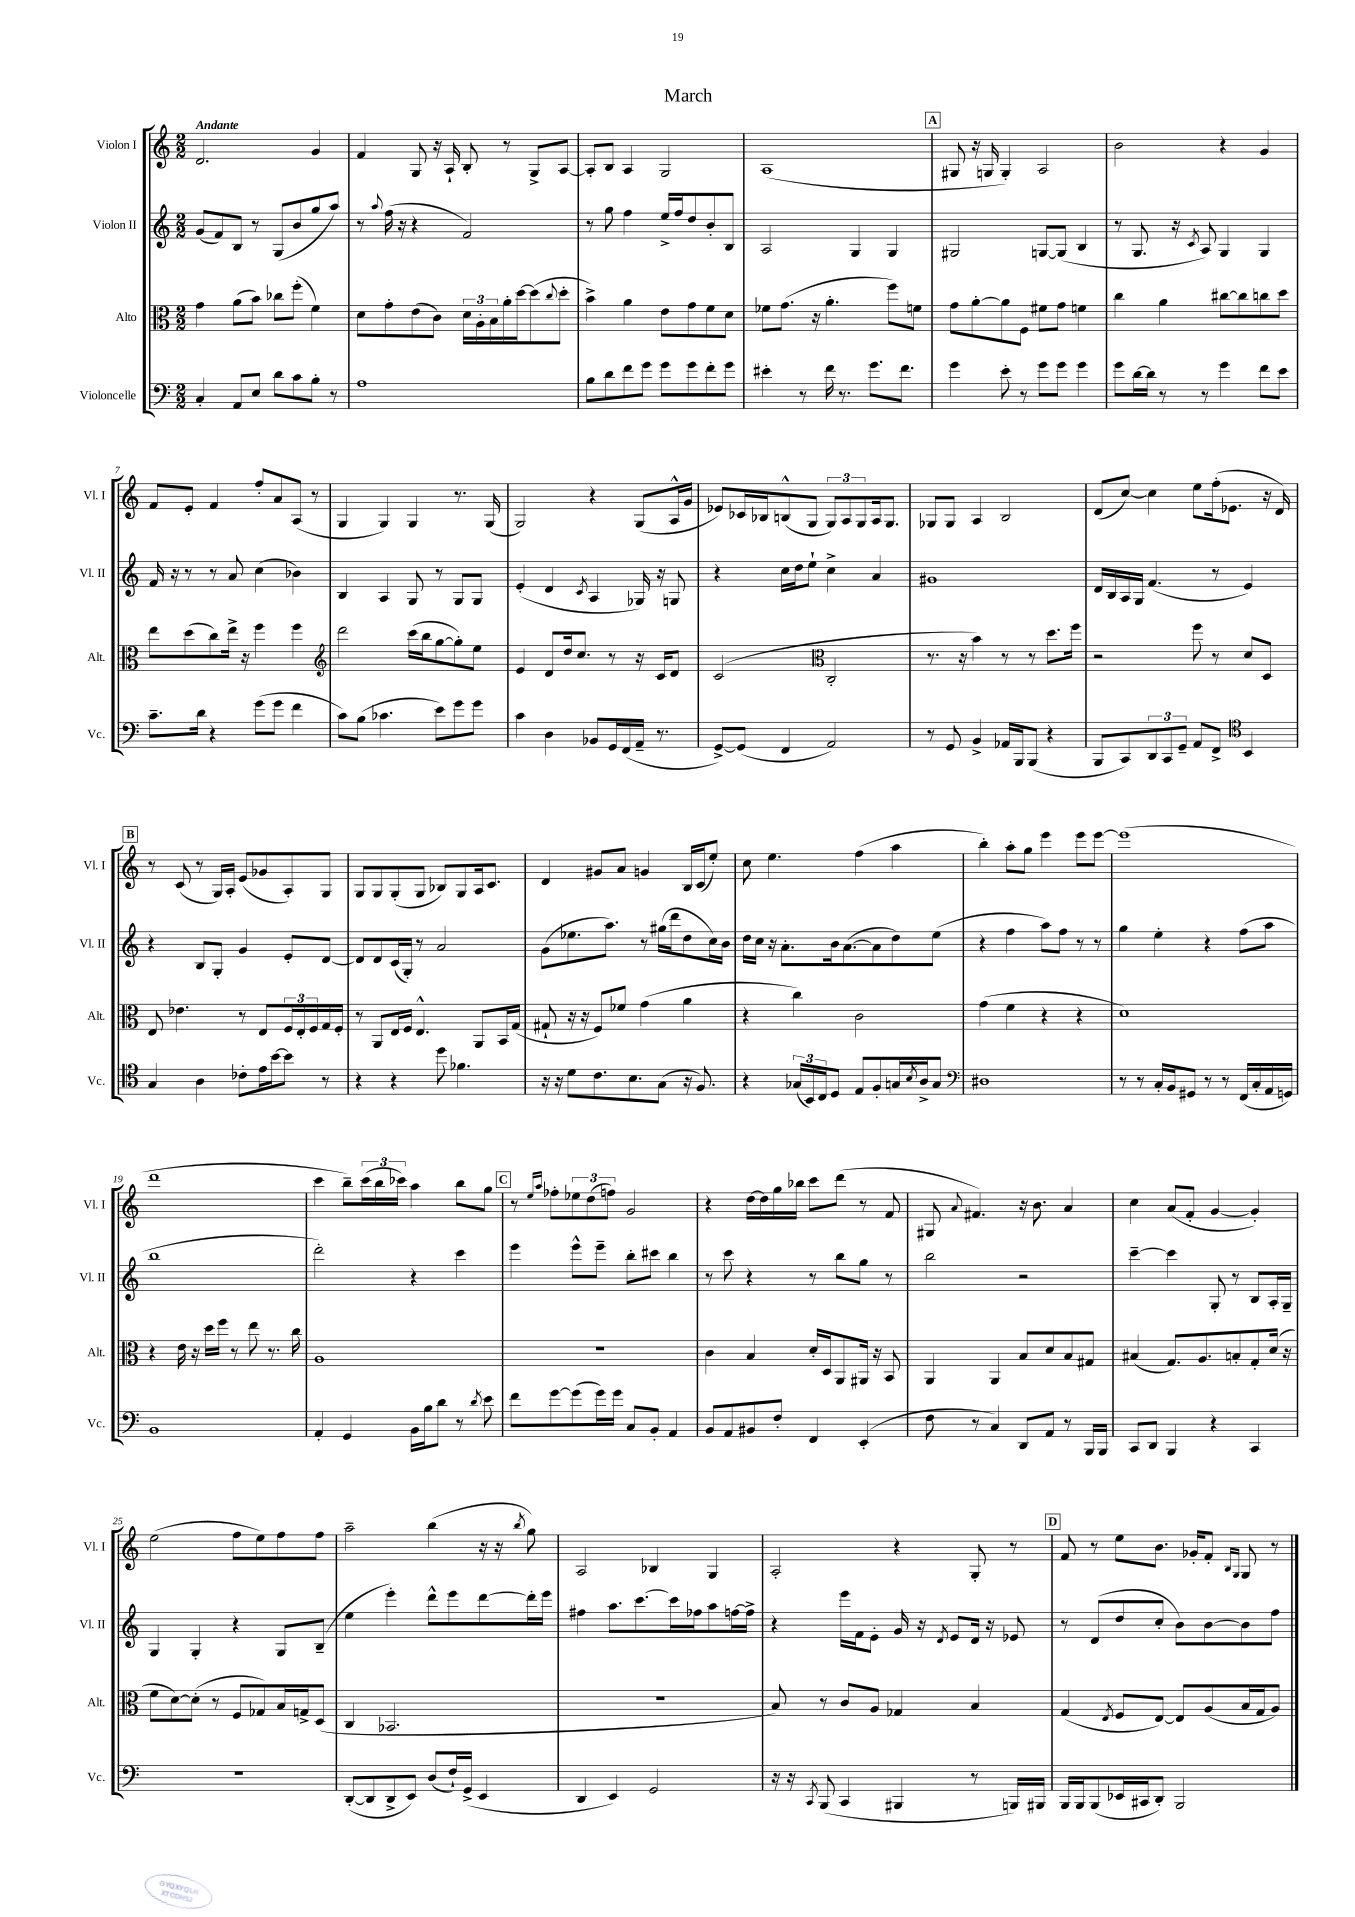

**kern	**kern	**kern	**kern
*staff4	*staff3	*staff2	*staff1
*clefF4	*clefC3	*clefG2	*clefG2
*k[]	*k[]	*k[]	*k[]
*M2/2	*M2/2	*M2/2	*M2/2
4C'/	4g\	(8g/L	2.d/
.	.	8f/)	.
8AA/L	(8a\L	8B/J	.
8E/J	8b\J)	8r	.
8d\L	8cc-\L	(8G/L	.
8c\	(8ff'\J	8b/	.
8B'\J	4f\)	8gg/	4g/
8r	.	8aa/J)	.
=	=	=	=
1A	8d\L	8r	4f/
.	.	8qqaa/	.
.	8g'\	(16ff\	.
.	.	16r	.
.	(8e\	4r	8G/
.	8c\J)	.	16r
.	.	.	16A`/
.	24d\LL	2f/)	8B'/
.	24A'\	.	.
.	24B\	.	.
.	16a'\	.	8r
.	[16dd\J	.	.
.	(8dd\]	.	8G^/L
.	8qqcc/	.	.
.	8dd'\J	.	[8A/J
=	=	=	=
8B\L	4b^\)	8r	8A'/]L
8d\	.	8gg\	8B/J
8f\	4a\	4ff\	4A/
8g\J	.	.	.
8g\L	8e\L	16ee^/LL	2G/
.	.	16ff/J	.
8g\	8g\	8dd/	.
8f'\	8f\	8b'/	.
8g\J	8d\J	8B/J	.
=	=	=	=
4e#'\	8f-\L	2A/	(1A
.	(8.g\J	.	.
8r	.	.	.
.	16r	.	.
16f\	4.a'\	.	.
8.r	.	.	.
.	.	4G/	.
8.g\L	.	.	.
.	8ff\L)	4G/	.
8.f\J	.	.	.
.	8f\J	.	.
=	=	=	=
4g\	8g\L	2G#/	8G#/
.	[8a'\	.	16r
.	.	.	16G/
8e'\	8a\]	.	4G'/)
8r	8F\J	.	.
8g\L	8f#\L	[8G/L	2A/
8g\J	8g\J	(8G/]J	.
4g\	4f\	4B/	.
=	=	=	=
8g\L	4cc\	8r	2b\
[16d\L	.	8.G/	.
16d\]JJ	.	.	.
8r	4a\	.	.
.	.	16r	.
.	.	8qc/	.
8r	.	8A/)	.
4g\	[8cc#\L	4G/	4r
.	8cc#\]	.	.
8f\L	8cc\	4G/	4g/
8e\J	8dd\J	.	.
=	=	=	=
8.c~\L	8ee\L	16f/	8f/L
.	.	16r	.
.	(8dd\	8r	8e'/J
16d\Jk	.	.	.
4r	8cc\)	8r	4f/
.	16ee^\Jk	8a/	.
.	16r	.	.
(8g\L	4ff\	(4cc\	8ff'/L
8g\J	.	.	8a/
4f\	4ff\	4b-\)	(8A/J
.	.	.	8r
=	=	=	=
*	*clefG2	*	*
8c\L)	2ddd\	4B/	4G/
(8B\J	.	.	.
4.c-\	.	4A/	4G/)
.	(16ccc\LL	8G/	4G/
.	16bb\J	.	.
8e\L)	[8gg\	8r	.
8g\	8gg'\])	8G/L	8.r
8g\J	8ee\J	8G/J	.
.	.	.	(16G/
=	=	=	=
4c\	4e/	(4e'/	2G/)
4D\	8d/L	4d/	.
.	16dd/k	.	.
.	8.cc/J	.	.
.	.	8qc/	.
8BB-/L	.	4A/	4r
16GG/L	8r	.	.
(16FF/	.	.	.
16AA~/JJ	16r	16G-/)	(8G/L
8.r	16c/LK	16r	.
.	8d/J	8G/	16A^^/L
.	.	.	16g/JJ
=	=	=	=
[8GG^/L)	(2c/	4r	8e-/L)
(8GG/]J	.	.	16c-/L
.	.	.	16B-/J
4FF/	.	16cc\LL	(8B^^/
.	.	16dd\J	.
.	.	8ee`\J	8G/J
*	*clefC3	*	*
2AA/)	2C'/	4cc^\	12G/L)
.	.	.	12A/
.	.	.	12G/
.	.	4a/	16A/k
.	.	.	8.G/J
=	=	=	=
8r	8.r	1g#	8G-/L
8GG/	.	.	8G-/J
.	16r	.	.
4BB^/	4b\)	.	4A/
16AA-/LL	8r	.	2B/
16BBB/J	.	.	.
(8BBB/J	8r	.	.
4r	8.dd\L	.	.
.	16ff\Jk	.	.
=	=	=	=
8BBB/L	2r	16d/LL	(8d/L
.	.	16B/	.
8CC/)	.	16A/	[8cc/J)
.	.	16G/JJ	.
12DD/	.	(4.f/	4cc\]
12CC/	.	.	.
12GG~/J	.	.	.
8AA/L	8ff\	.	8ee\L
8FF^/J	8r	8r	(16ff'\k
.	.	.	8.e-\J
*clefC4	*	*	*
4BB/	8d/L	4e/)	.
.	8D/J	.	16r
.	.	.	16d/)
=	=	=	=
4G/	8E/	4r	8r
.	4.e-\	.	(8c/
4A\	.	8B/L	8r
.	.	8G'/J	16G/LL)
.	.	.	16A'/JJ
8c-'\L	8r	4g/	(8e/L
16e\L	8E/L	.	8g-/
[16b\J	.	.	.
8b\]J	24F/L	8e'/L	8A'/)
.	24E'/	.	.
.	24F/	.	.
8r	16G/	[8d/J	8G/J
.	16F'/JJ	.	.
=	=	=	=
4r	8r	8d/]L	8G/L
.	8AA/L	8d/	8G/
4r	16E/L	(16c/L	(8G'/
.	16F/JJ	16G'/JJ)	.
.	4.E^^/	8r	8G/J
8dd\	.	2a/	8B-/L)
4.f-\	.	.	8G/
.	8AA/L	.	16A/k
.	.	.	8.c/J
.	16BB/L	.	.
.	(16G/JJ	.	.
=	=	=	=
16r	8G#`/	(8g\L	4d/
16r	.	.	.
8d\L	16r	8.ee-\	.
.	16r	.	.
8.c\	8F/L)	.	8g#/L
.	.	8.aa\J)	.
.	8f-/J	.	8a/J
8.B\	.	.	.
.	(4g\	8r	4g/
(8G\J	.	(16gg#\LL	.
.	.	16ddd\J	.
16r	4a\	8dd\	16B/LL
8.F/)	.	.	(16c/J
.	.	16cc\L)	8ee'/J)
.	.	16b\JJ	.
=	=	=	=
4r	4r	16dd\LL	8cc\
.	.	16cc\JJ	.
.	.	16r	4.ee\
.	.	8.a'\L	.
(24G-/LL	4cc\)	.	.
24BB/)	.	.	.
24C/J	.	.	.
8D/J	.	16b\k	.
.	.	([8.a\	.
8E/L	2c\	.	(4ff\
8F'/	.	8a\]	.
16G/L	.	8dd\)	4aa\
8qB/	.	.	.
16A^/J	.	.	.
8G/J	.	(8ee\J	.
=	=	=	=
*clefF4	*	*	*
1D#	(4g\	4r	4bb'\)
.	4f\	4ff\	8aa'\L
.	.	.	8gg\J
.	4r	8aa\L)	4eee\
.	.	8ff\J	.
.	4r	8r	8eee\L
.	.	8r	[8eee\J
=	=	=	=
8r	1d)	4gg\	(1eee]
8r	.	.	.
16C'/LL	.	4ee'\	.
16BB/J	.	.	.
8GG#/J	.	.	.
8r	.	4r	.
8r	.	.	.
(16FF/LL	.	(8ff\L	.
16C'/	.	.	.
16AA/	.	8aa\J	.
16GG/JJ)	.	.	.
=	=	=	=
1BB	4r	1bb	1ddd
.	16e\	.	.
.	16r	.	.
.	16dd\LL	.	.
.	16ff\JJ	.	.
.	8r	.	.
.	8ee\	.	.
.	8.r	.	.
.	16cc\	.	.
=	=	=	=
4AA'/	1A	2ddd'\)	4ccc\
4GG/	.	.	8bb~\L)
.	.	.	(24ccc\L
.	.	.	24bb\
.	.	.	24ccc-\JJ)
16BB\LL	.	4r	4aa\
16B\J	.	.	.
8d\J	.	.	.
8r	.	4ccc\	8bb\L
8qd/	.	.	.
8e\	.	.	8gg\J
=	=	=	=
8f\L	1r	4eee\	8r
.	.	.	16qqee/LL
.	.	.	16qqaa/JJ
[8g\	.	.	8ff-'\L
(8g\]	.	8eee^^\L	12ee-\
.	.	.	(12dd\
16g\L)	.	8eee~\J	.
.	.	.	12ff\J)
16g\JJ	.	.	.
8C/L	.	8bb'\L	2g/
8BB'/J	.	8ccc#\J	.
4AA/	.	4bb\	.
=	=	=	=
8BB/L	4c\	8r	4r
8AA/	.	8ccc\	.
8BB#/	4B/	4r	[16dd\LL
.	.	.	16dd\]
8F'/J	.	.	16gg\
.	.	.	16bb-\JJ
4FF/	16d'/LL	8r	8ccc\L
.	16D/J	.	.
.	8AA/	8bb\L	(8ddd\J
(4EE'/	16AA#/Jk	8gg\J	8r
.	16r	.	.
.	8BB/	8r	8f/
=	=	=	=
8F\	4AA/	2bb\	8G#/
.	.	.	8qqa/
8r	.	.	4.f#/)
4C/)	4AA/	.	.
8DD/L	8B/L	2r	16r
.	.	.	8.b\
8AA/J	8d/	.	.
8r	8B/	.	4a/
16BBB/LL	8G#/J	.	.
16BBB/JJ	.	.	.
=	=	=	=
8CC/L	(4B#/	[4ccc~\	4cc\
8DD/J	.	.	.
4BBB/	8.G/L)	4ccc\]	(8a/L
.	.	.	8f'/J
.	8.A/	.	.
4r	.	8G'/	[4g/
.	8B'/	8r	.
4CC/	8G'/	8B/L	4g'/])
.	(16d/Jk	16A'/L	.
.	16r	16G~/JJ	.
=	=	=	=
1r	8f\L	4G/	(2ee\
.	[8d\)	.	.
.	(8d'\]J	4G'/	.
.	8r	.	.
.	8F/L	4r	8ff\L
.	8G-/)	.	8ee\)
.	16B/L	8G/L	8ff\
.	16G^/J	.	.
.	(8D/J	(8B~/J	8ff\J
=	=	=	=
([8DD'/L	4C/	4ee\	2aa~\
8DD/]	.	.	.
8DD^/	2.BB-/	4eee'\)	.
8EE/J)	.	.	.
(8D/L	.	8ddd^^\L	(4bb\
16F`/L)	.	8eee\	.
(16GG^/JJ	.	.	.
4EE/	.	[8ddd\	16r
.	.	.	16r
.	.	.	8qbb/
.	.	16ddd'\]L	8gg\)
.	.	16eee\JJ	.
=	=	=	=
4DD/	1r	4ff#\	2A/
4EE/)	.	8.aa\L	.
.	.	[8.ccc\	.
2GG/	.	.	4B-/
.	.	16ccc\]L	.
.	.	16ff-\J	.
.	.	8aa\	4G/
.	.	[16ff\L	.
.	.	16ff^\]JJ	.
=	=	=	=
16r	8B/)	4r	2A'/
16r	.	.	.
8qCC/	.	.	.
(8BBB/	8r	.	.
4CC/	8c/L	16eee\LL	.
.	.	16f\J	.
.	8A/J	8e'\J	.
4BBB#/	4G-/	16g/	4r
.	.	16r	.
.	.	8qd/	.
.	.	8e/L	.
8r	4B/	16d/Jk	8G'/
.	.	16r	.
16BBB/LL)	.	8e-/	8r
16BBB#/JJ	.	.	.
=	=	=	=
16BBB/LL	(4G/	8r	8f/
16BBB/J	.	.	.
(8BBB/	.	(8d/L	8r
.	8qE/	.	.
16EE-/L	8F/L	8dd/	8ee\L
16CC#/J	.	.	.
8DD'/J)	[8E/J)	8cc'/J	8.b\J
2BBB/	8E/]L	8b\L)	.
.	.	.	16g-'/LK
.	(8A/	[8b\	8f'/J
.	.	.	16qqB/LL
.	.	.	16qqG/JJ
.	16B/L	8b\]	8G/
.	16G/J	.	.
.	8A/J)	8ff\J	8r
==	==	==	==
*-	*-	*-	*-
